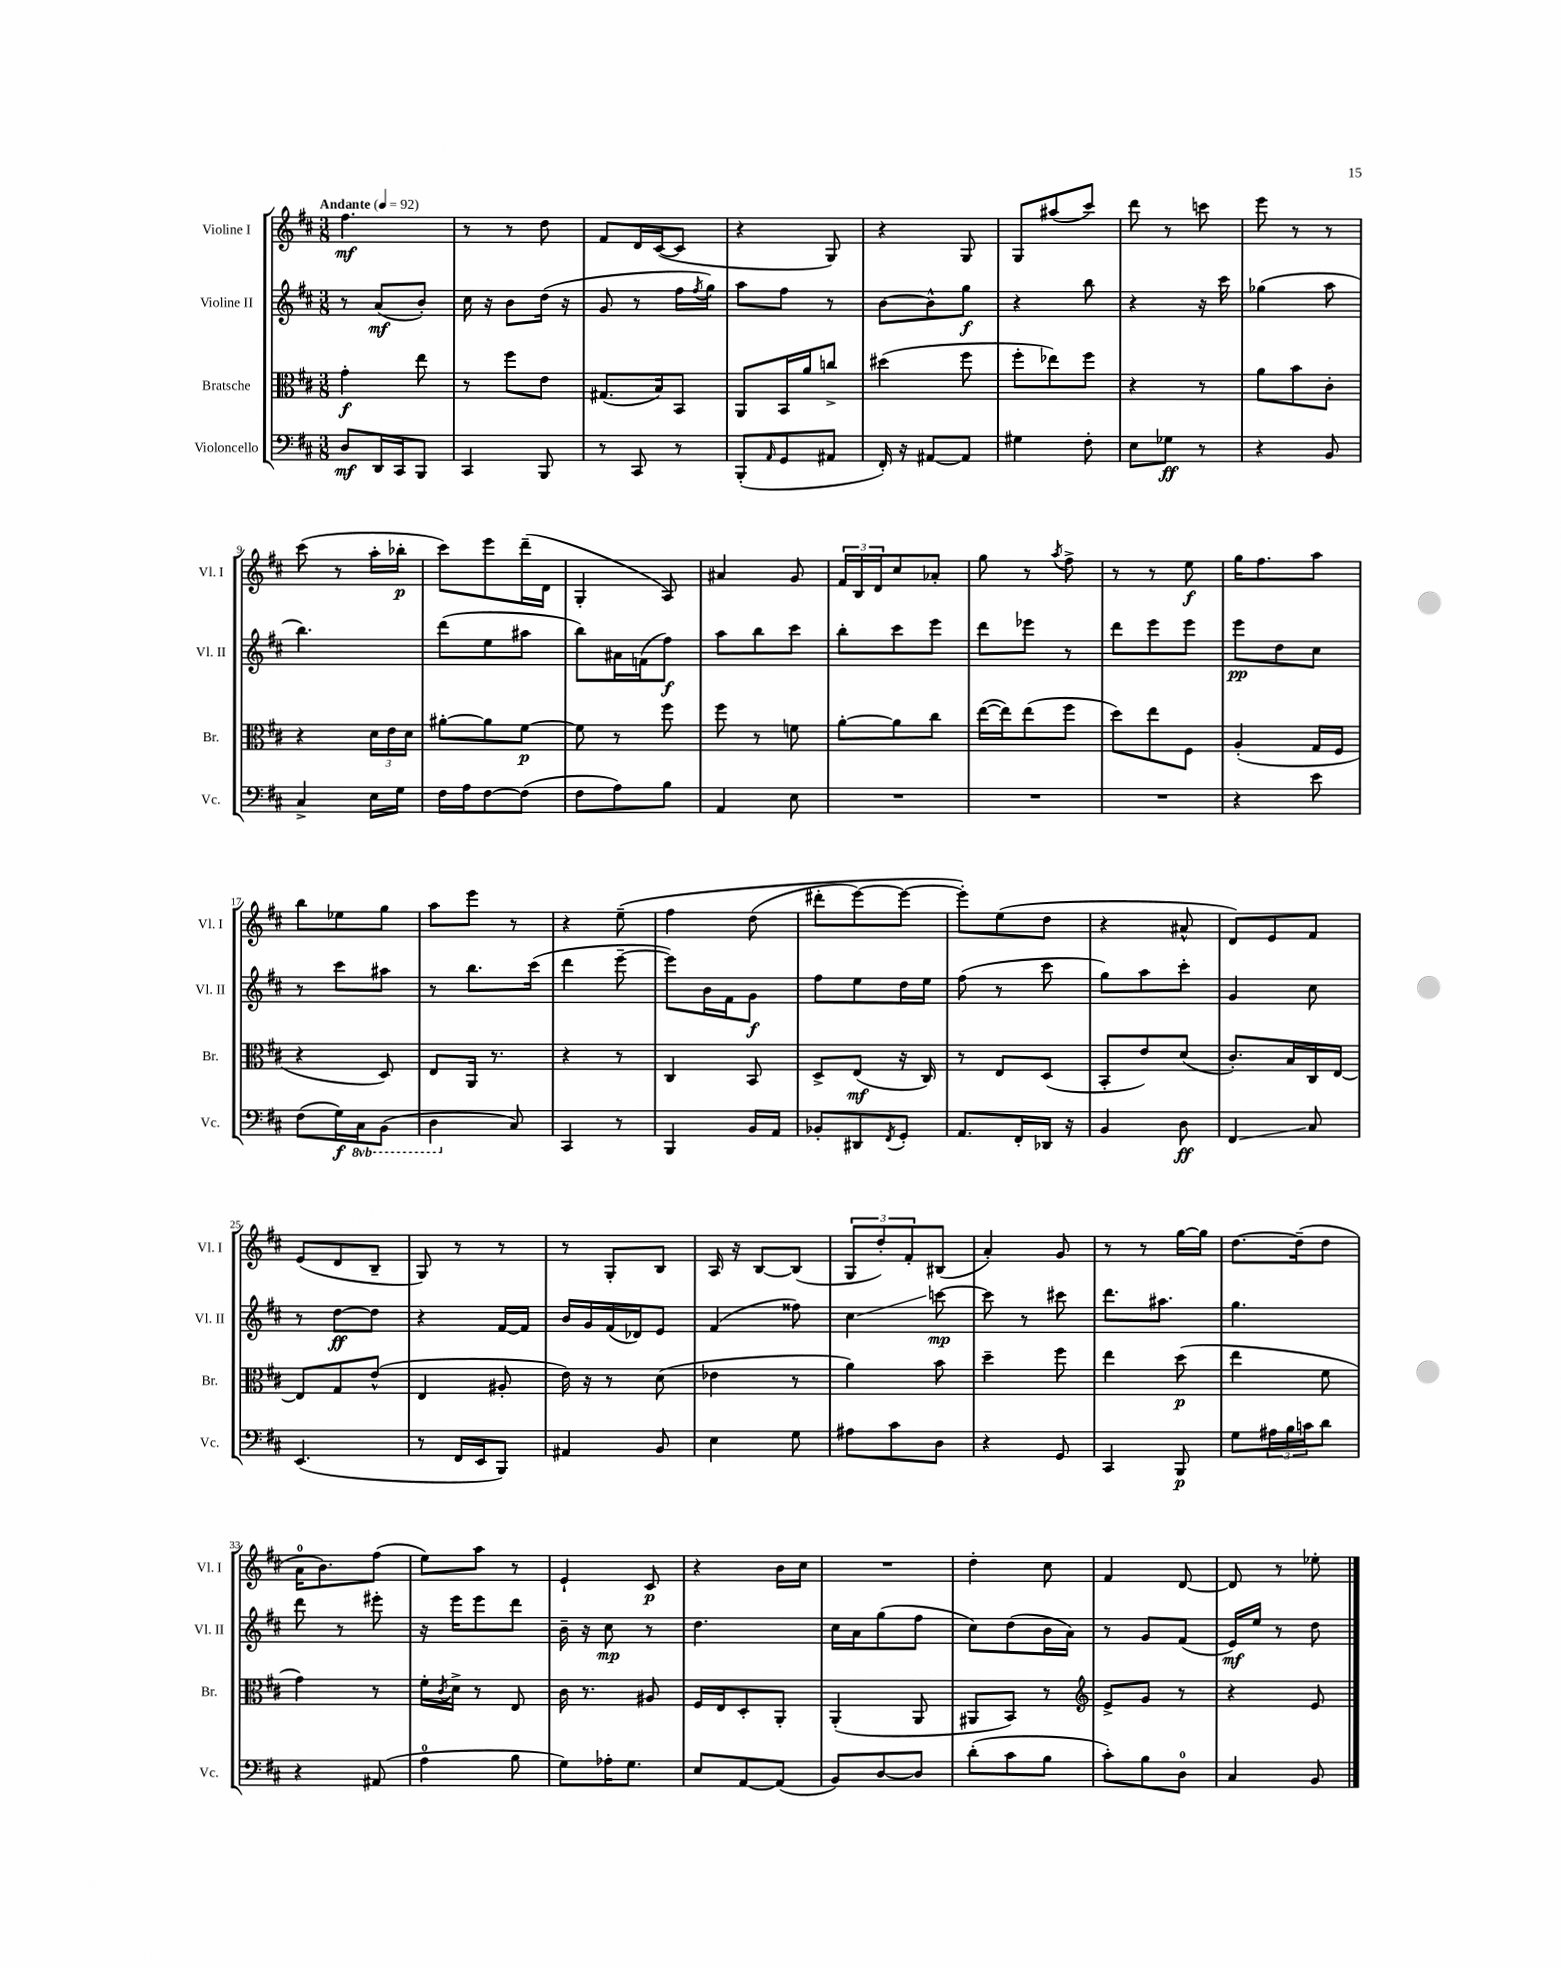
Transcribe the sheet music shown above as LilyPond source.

<<
\new StaffGroup <<
\new Staff = "s0" \with { instrumentName = "Violine I" shortInstrumentName = "Vl. I" } {
    \clef treble \key d \major \numericTimeSignature \time 3/8 \tempo "Andante" 4 = 92
    fis''4.\mf |
    r8 r8 d''8 |
    fis'8 d'16 cis'16~( cis'8 |
    r4 g8) |
    r4 g8 |
    g8 ais''8( cis'''8) |
    d'''8 r8 c'''8 |
    e'''8 r8 r8 |
    cis'''8( r8 a''16-. bes''16-.\p |
    cis'''8) e'''8 d'''16--( d'16 |
    g4-. a8) |
    ais'4 g'8 |
    \tuplet 3/2 { fis'16 b16 d'16 } cis''8 aes'8-. |
    g''8 r8 \acciaccatura { a''8 } fis''8-> |
    r8 r8 e''8\f |
    g''16 fis''8. a''8 |
    b''8 ees''8 g''8 |
    a''8 e'''8 r8 |
    r4 e''8--\( |
    fis''4 d''8( |
    dis'''8-. e'''8~) e'''8~ |
    e'''8-.\) e''8( d''8 |
    r4 ais'8-^ |
    d'8) e'8 fis'8 |
    e'8( d'8 b8-- |
    g8) r8 r8 |
    r8 g8-. b8 |
    a16 r16 b8~ b8( |
    \tuplet 3/2 { g8 d''8-.) fis'8-. } bis8( |
    a'4-.) g'8 |
    r8 r8 g''16~ g''16 |
    d''8.~ d''16--( d''8 |
    a'16-0 b'8.) fis''8( |
    e''8) a''8 r8 |
    e'4-! cis'8\p |
    r4 b'16 cis''16 |
    R4. |
    d''4-. cis''8 |
    fis'4 d'8~ |
    d'8 r8 ees''8-. \bar "|." |
}
\new Staff = "s1" \with { instrumentName = "Violine II" shortInstrumentName = "Vl. II" } {
    \clef treble \key d \major \numericTimeSignature \time 3/8
    r8 a'8\mf( b'8-.) |
    cis''16 r16 b'8 d''16( r16 |
    g'8 r8 fis''16 \acciaccatura { fis''8 } g''16) |
    a''8 fis''8 r8 |
    b'8~ b'8-^ g''8\f |
    r4 b''8 |
    r4 r16 cis'''16 |
    ges''4( a''8 |
    b''4.) |
    d'''8( e''8 ais''8 |
    b''8) ais'16 f'16( fis''8\f) |
    a''8 b''8 cis'''8 |
    b''8-. cis'''8 e'''8 |
    d'''8 ees'''8 r8 |
    d'''8 e'''8 e'''8 |
    e'''8\pp d''8 cis''8 |
    r8 cis'''8 ais''8 |
    r8 b''8. cis'''16( |
    d'''4 e'''8~-- |
    e'''8) b'16 fis'16 g'8\f |
    fis''8 e''8 d''16 e''16 |
    fis''8( r8 cis'''8 |
    g''8) a''8 cis'''8-. |
    g'4 cis''8 |
    r8 d''8~\ff d''8 |
    r4 fis'16~ fis'16 |
    b'16 g'16 fis'16( des'16) e'8 |
    fis'4( fisis''8) |
    cis''4\glissando c'''8~\mp |
    c'''8 r8 cis'''8 |
    d'''8. ais''8. |
    g''4. |
    d'''8 r8 eis'''8-. |
    r16 e'''16 e'''8 d'''8 |
    b'16-- r16 cis''8\mp r8 |
    d''4. |
    cis''16 a'16 g''8( fis''8 |
    cis''8) d''8( b'16 a'16) |
    r8 g'8 fis'8( |
    e'16\mf) e''16 r8 d''8 \bar "|." |
}
\new Staff = "s2" \with { instrumentName = "Bratsche" shortInstrumentName = "Br." } {
    \clef alto \key d \major \numericTimeSignature \time 3/8
    g'4-.\f e''8 |
    r8 fis''8 e'8 |
    gis8.( b16) b,8 |
    a,8 b,16 a'16 c''8-> |
    dis''4( fis''8 |
    fis''8-. ees''8) fis''8 |
    r4 r8 |
    a'8 b'8 cis'8-. |
    r4 \tuplet 3/2 { d'16 e'16 d'16 } |
    ais'8~-. ais'8 fis'8~\p |
    fis'8 r8 fis''8 |
    fis''8 r8 f'8 |
    a'8~-. a'8 cis''8 |
    e''16~( e''16) e''8( fis''8 |
    d''8) e''8 fis8 |
    a4-.( g16 fis16 |
    r4 d8) |
    e8 a,16 r8. |
    r4 r8 |
    cis4 b,8 |
    d8-> e8\mf( r16 cis16) |
    r8 e8 d8( |
    b,8-. e'8) d'8( |
    cis'8.-.) b16 cis16 e16~ |
    e8 g8 e'8-^( |
    e4 ais8-. |
    e'16) r16 r8 d'8( |
    ees'4 r8 |
    a'4) b'8 |
    d''4-- fis''8 |
    e''4 d''8\p( |
    e''4 fis'8 |
    g'4) r8 |
    fis'16-. \acciaccatura { cis'8 } d'16-> r8 e8 |
    cis'16 r8. ais8 |
    fis16 e16 d8-. a,8-. |
    a,4-.( a,8 |
    ais,8 b,8) r8 |
    \clef treble e'8-> g'8 r8 |
    r4 e'8 \bar "|." |
}
\new Staff = "s3" \with { instrumentName = "Violoncello" shortInstrumentName = "Vc." } {
    \clef bass \key d \major \numericTimeSignature \time 3/8 \set Staff.ottavationMarkups = #ottavation-simple-ordinals
    d8\mf d,16 cis,16 b,,8 |
    cis,4 b,,8 |
    r8 cis,8 r8 |
    b,,8-.( \grace { a,16 } g,8 ais,8 |
    fis,16-.) r16 ais,8~ ais,8 |
    gis4 fis8-. |
    e8 ges8\ff r8 |
    r4 b,8 |
    cis4-> e16 g16 |
    fis16 a16 fis8~ fis8( |
    fis8 a8) b8 |
    a,4 e8 |
    R4. |
    R4. |
    R4. |
    r4 e'8 |
    fis8( g16\f) \ottava #-1 cis,16 b,,8( |
    d,4 \ottava #0 cis8) |
    cis,4 r8 |
    b,,4 b,16 a,16 |
    bes,8-. dis,8 \acciaccatura { fis,8 } g,8-. |
    a,8. fis,16-. des,16 r16 |
    b,4 d8\ff |
    fis,4\glissando cis8 |
    e,4.( |
    r8 fis,16 e,16 b,,8) |
    ais,4 b,8 |
    e4 g8 |
    ais8 cis'8 d8 |
    r4 g,8 |
    cis,4 b,,8\p |
    g8 \tuplet 3/2 { ais16 b16 c'16 } d'8 |
    r4 ais,8( |
    a4-0 b8 |
    g8) aes16-. g8. |
    e8 a,8~ a,8( |
    b,8) d8~ d8 |
    d'8-.( cis'8 b8 |
    cis'8-.) b8 d8-0 |
    cis4 b,8 \bar "|." |
}
>>
>>
